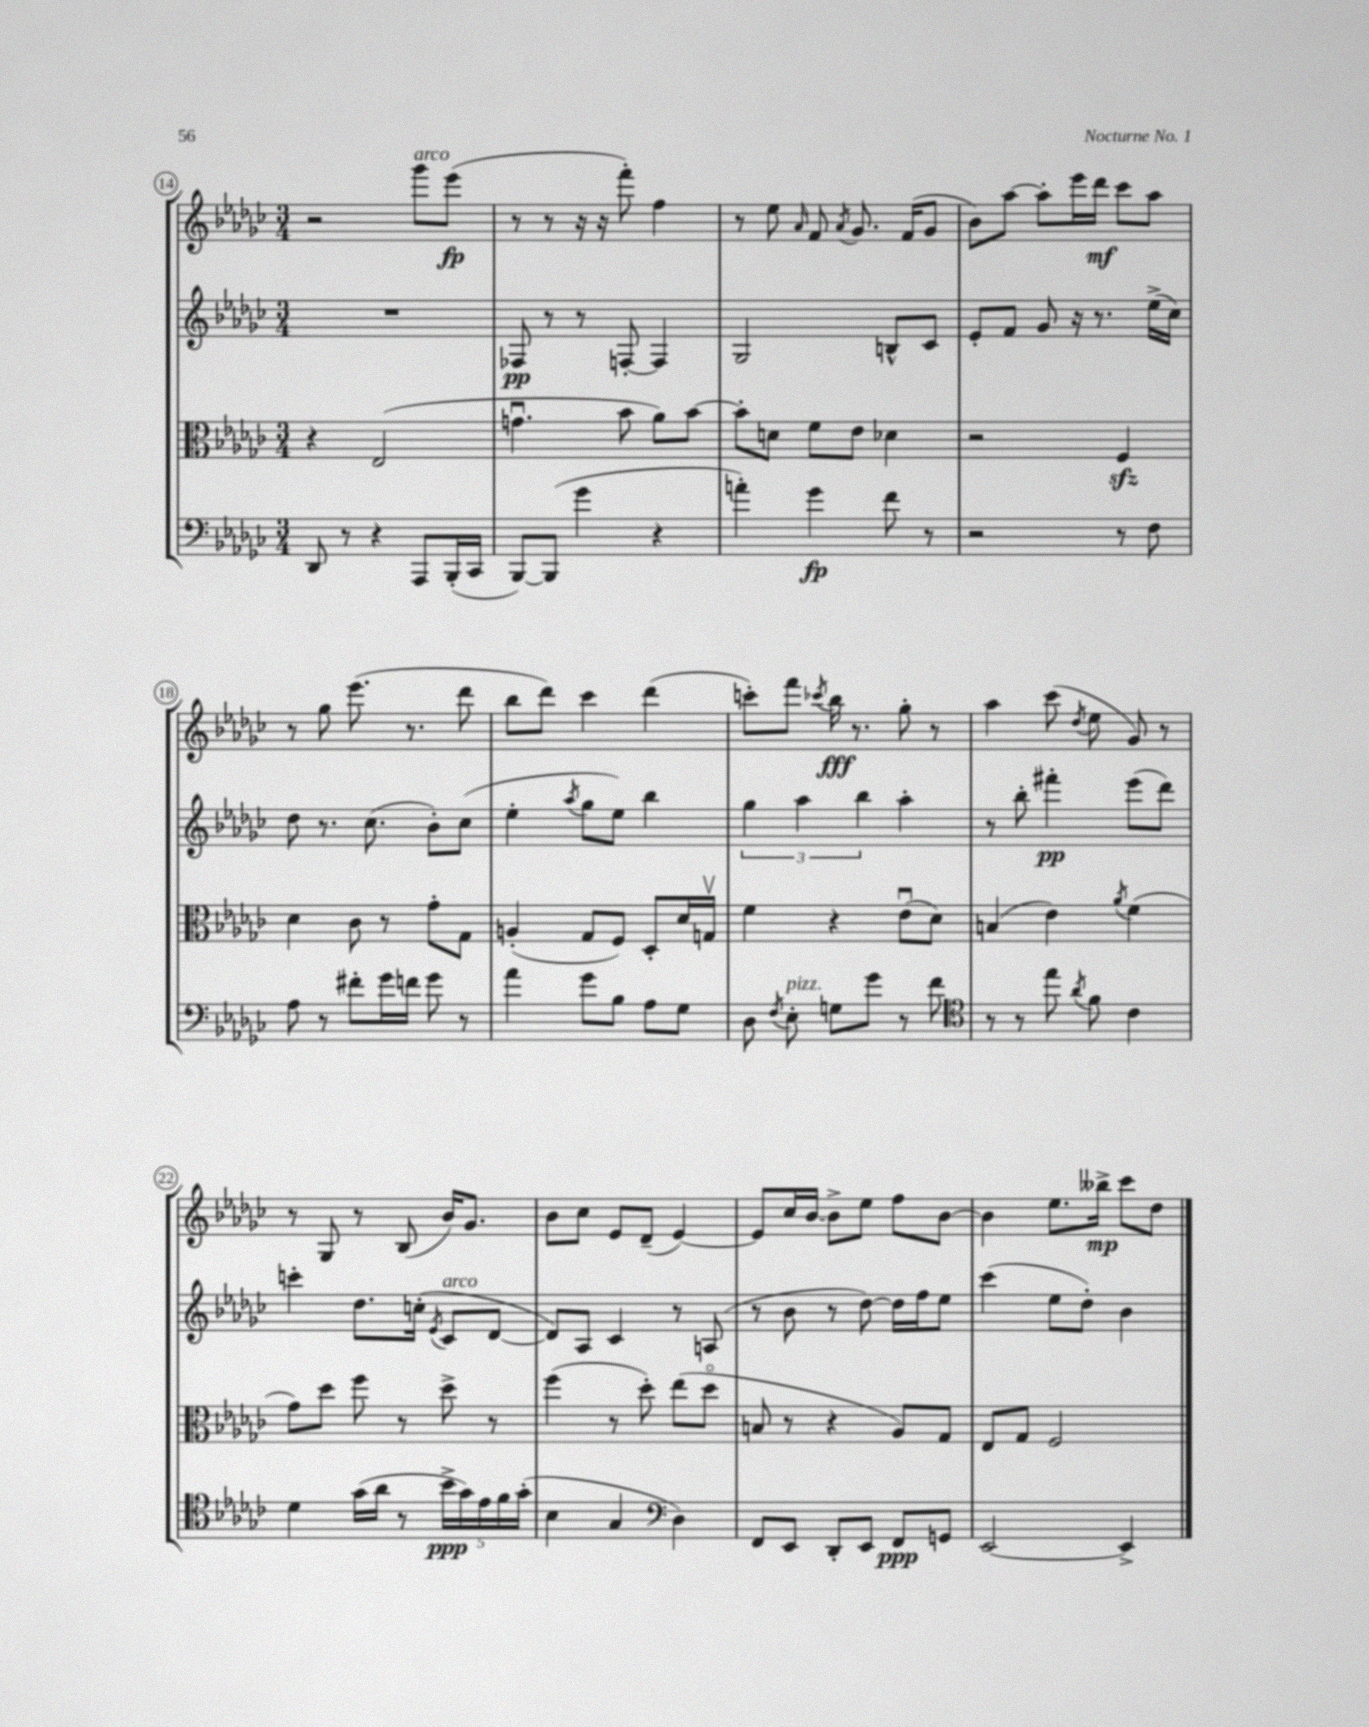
<<
\new StaffGroup <<
\new Staff = "s0" {
    \clef treble \key ges \major \numericTimeSignature \time 3/4
    \autoBeamOff r2 ges'''8[^\markup { \italic "arco" } ees'''8]\fp( |
    r8 r8 r16 r16 f'''8-.) f''4 |
    r8 ees''8 \grace { aes'16 } f'8 \acciaccatura { aes'8 } ges'8. f'16[( ges'8] |
    bes'8[) aes''8]~ aes''8[-. ees'''16 des'''16]\mf ces'''8[ aes''8] |
    r8 ges''8 ees'''8.( r8. des'''8 |
    bes''8[ des'''8]) ces'''4 des'''4( |
    c'''8[-.) f'''8] \acciaccatura { ces'''8 } bes''16\fff r8. ges''8-. r8 |
    aes''4 ces'''8( \acciaccatura { des''8 } ees''8 ges'8) r8 |
    r8 ges8 r8 bes8( bes'16[) ges'8.] |
    bes'8[ ces''8] ees'8[ des'8]--( ees'4~) |
    ees'8[ ces''16 bes'16]~ bes'8[-> ees''8] f''8[ bes'8]~ |
    bes'4 ees''8.[ beses''16]->\mp ces'''8[ des''8] \bar "|." |
}
\new Staff = "s1" {
    \clef treble \key ges \major \numericTimeSignature \time 3/4
    \autoBeamOff R2. |
    fes8\pp r8 r8 f8~-. f4 |
    ges2 b8[-^ ces'8] |
    ees'8[-. f'8] ges'8 r16 r8. ees''16[->( ces''16]) |
    des''8 r8. ces''8.( bes'8[-.) ces''8]( |
    ees''4-. \acciaccatura { aes''8 } ges''8[ ees''8]) bes''4 |
    \tuplet 3/2 { ges''4 aes''4 bes''4 } aes''4-. |
    r8 bes''8-. fis'''4-.\pp ees'''8[( des'''8]) |
    c'''4-. des''8.[ c''16]-.( \acciaccatura { ees'8 } ces'8[^\markup { \italic "arco" } des'8]~ |
    des'8[) aes8] ces'4 r8 a8( |
    r8 bes'8 r8 des''8~) des''16[ f''16 ees''8] |
    ces'''4( ees''8[ des''8]-.) bes'4 \bar "|." |
}
\new Staff = "s2" {
    \clef alto \key ges \major \numericTimeSignature \time 3/4
    \autoBeamOff r4 ees2( |
    g'4.\downbow bes'8 aes'8[) bes'8]~ |
    bes'8[-. d'8] f'8[ ees'8] des'4 |
    r2 f4\sfz |
    des'4 ces'8 r8 ges'8[-. ges8] |
    a4-.( ges8[ f8]) des8[-. des'16 g16]\upbow |
    f'4 r4 ees'8[\downbow( des'8]) |
    b4( ees'4) \acciaccatura { aes'8 } f'4( |
    ges'8[) des''8] f''8 r8 des''8-> r8 |
    f''4( r8 des''8-.) ees''8[( des''8]\flageolet |
    b8 r8 r4 aes8[) ges8] |
    ees8[ ges8] f2 \bar "|." |
}
\new Staff = "s3" {
    \clef bass \key ges \major \numericTimeSignature \time 3/4
    \autoBeamOff des,8 r8 r4 aes,,8[ bes,,16-.( ces,16] |
    bes,,8[~) bes,,8]( ges'4 r4 |
    a'4-.) ges'4\fp f'8 r8 |
    r2 r8 f8 |
    aes8 r8 fis'8[-. ges'16 f'16] ges'8 r8 |
    aes'4 ges'8[ bes8] aes8[ ges8] |
    des8 \acciaccatura { f8 } ees8-.^\markup { \italic "pizz." } g8[ ges'8] r8 f'8 |
    \clef tenor r8 r8 ees''8 \acciaccatura { aes'8 } f'8 ces'4 |
    des'4 ges'16[( aes'16] r8 \tuplet 5/4 { bes'16[->\ppp ges'16) ees'16 f'16 ges'16]-.( } |
    bes4 ges4 \clef bass des4) |
    f,8[ ees,8] des,8[-. ees,8] f,8[\ppp g,8] |
    ees,2~ ees,4-> \bar "|." |
}
>>
>>
\layout { \context { \Score currentBarNumber = #14 \override BarNumber.stencil = #(make-stencil-circler 0.1 0.3 ly:text-interface::print) } }
